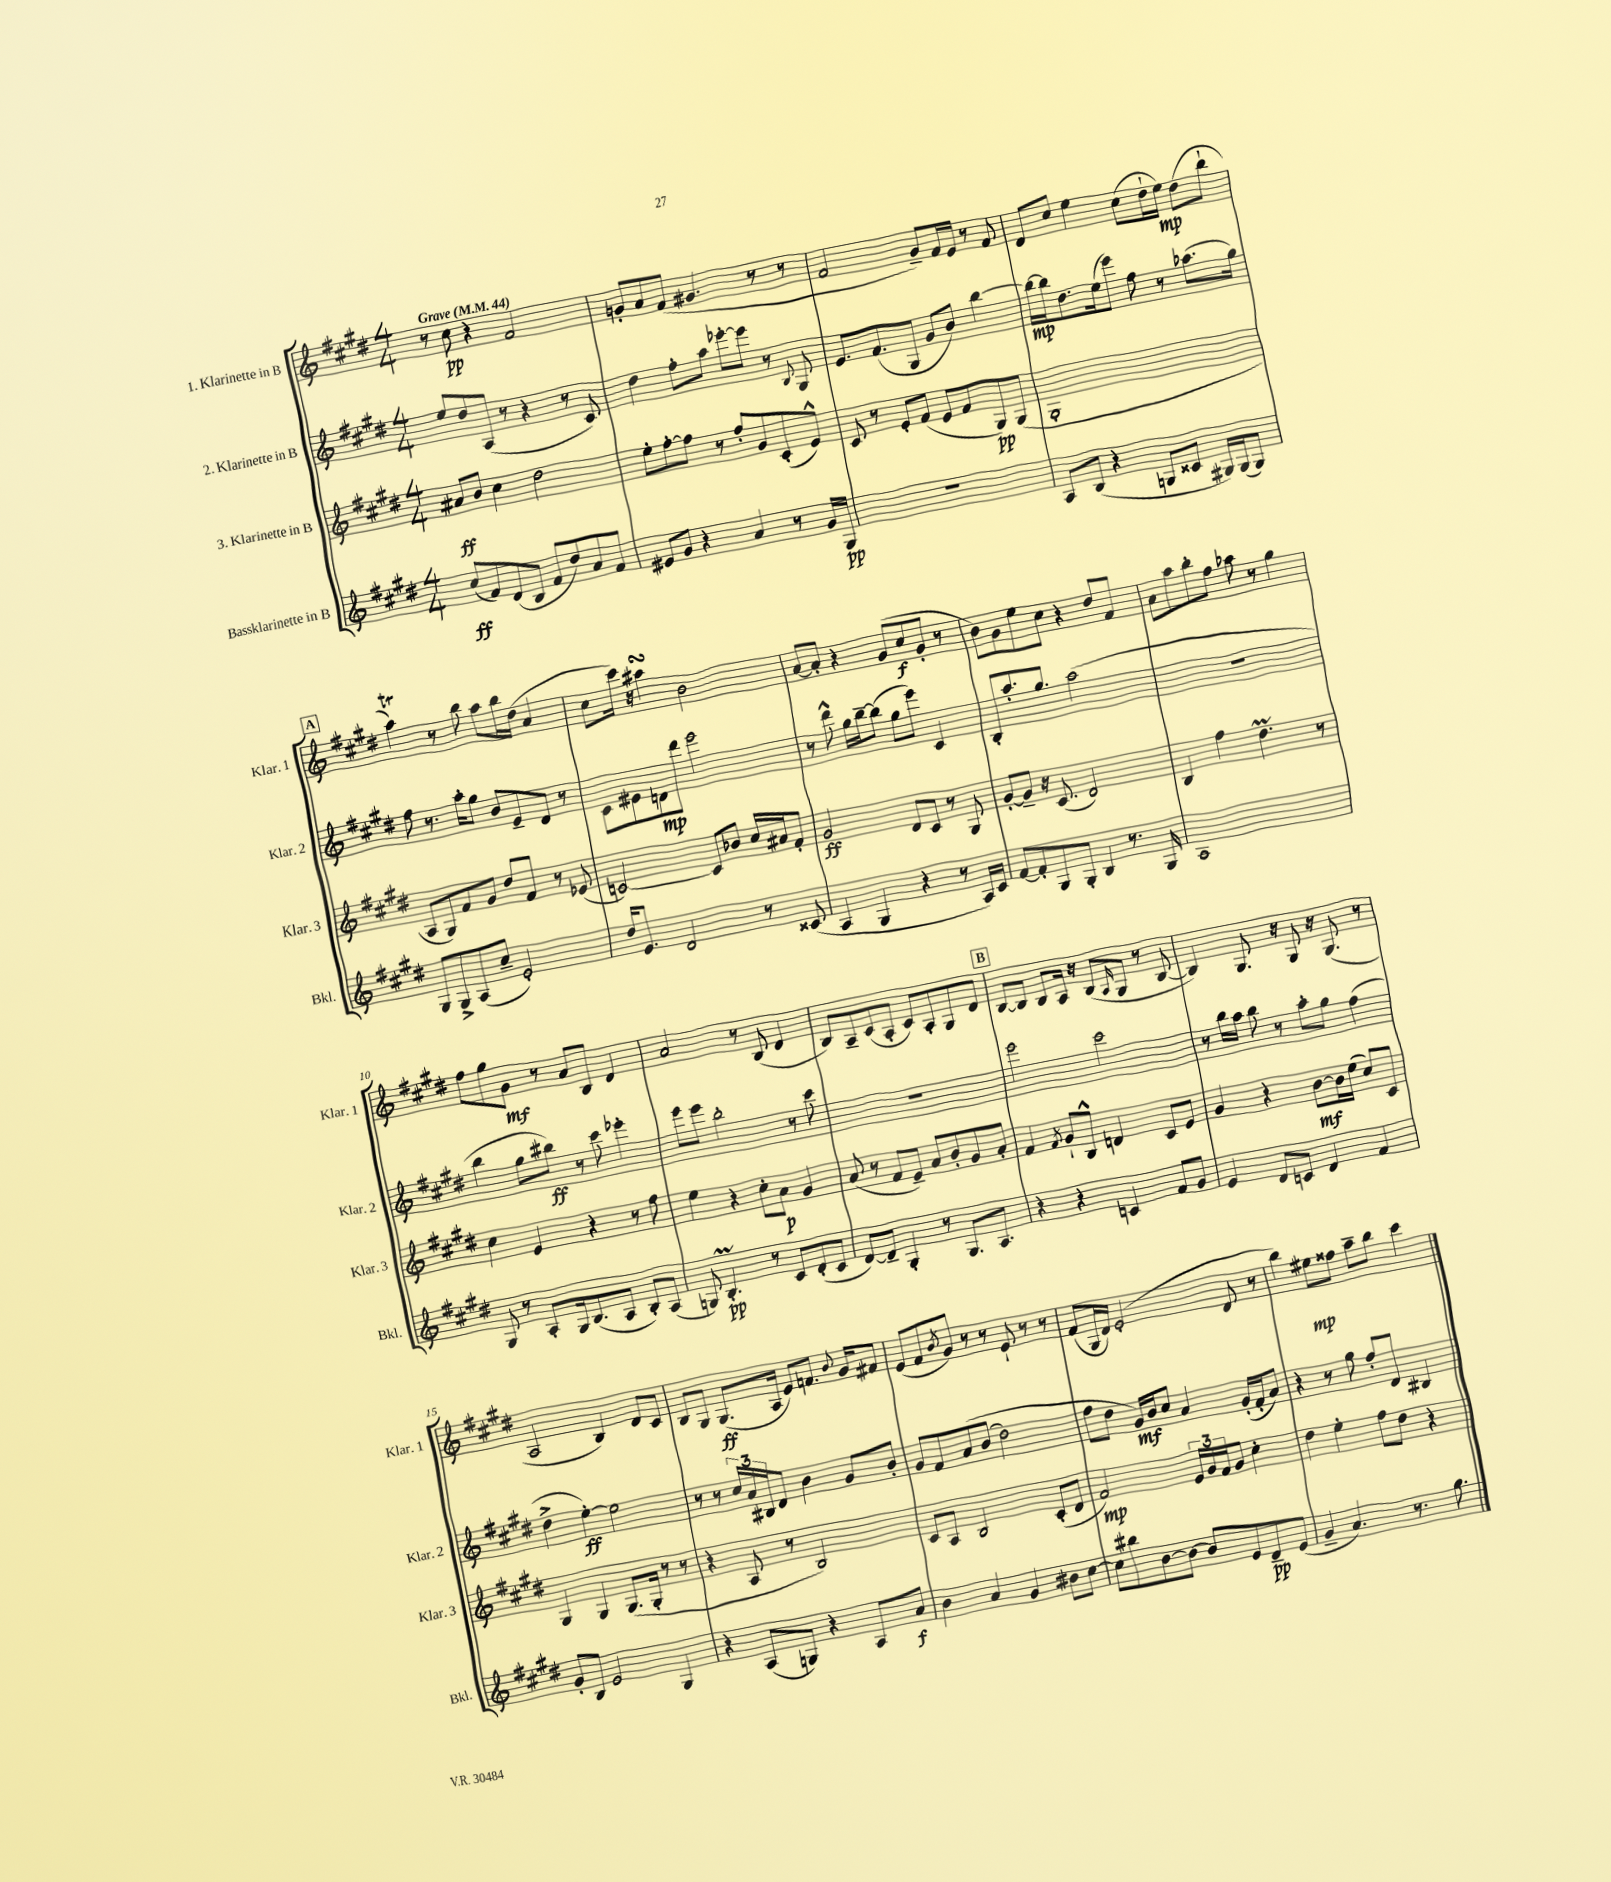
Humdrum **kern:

**kern	**kern	**kern	**kern
*staff4	*staff3	*staff2	*staff1
*clefG2	*clefG2	*clefG2	*clefG2
*k[f#c#g#d#]	*k[f#c#g#d#]	*k[f#c#g#d#]	*k[f#c#g#d#]
*M4/4	*M4/4	*M4/4	*M4/4
*MM44	*MM44	*MM44	*MM44
(8cc#	8a#	8ee	8r
8f#)	8b	8dd#	8cc#
(8d#	4cc#	(8A	4r
8B	.	8r	.
8f#	2dd#	4r	2f#
8dd#)	.	.	.
8a	.	8r	.
8f#	.	8c#)	.
=	=	=	=
8e#	8ee'	4dd#	8g'
8g#	[8ff#'	.	8a
4r	8ff#]	8ff#'	(8f#
.	8r	8aa	4.g#
4a	8ff#'	[8eee-'	.
.	8g#	8eee-]	.
8r	(8c#'	8r	8r
.	.	8qqB	.
16g#	8e^^)	8G#	8r
16G#	.	.	.
=	=	=	=
1r	8c#	8.e	2f#
.	8r	.	.
.	.	(8.f#	.
.	8e'	.	.
.	(8f#	8G#	.
.	8e	8g#	8g#~)
.	8f#	8b)	16f#
.	.	.	16e
.	8G#)	[4bb	8r
.	(8G#	.	8f#
=	=	=	=
8A	1G#'	16bb_	8d#
.	.	16bb]	.
(8B	.	8.dd#	8cc#
4r	.	.	4ee
.	.	(16ee	.
.	.	8eee)	.
8G	.	8ff#	(8cc#
8c##	.	8r	16dd#`
.	.	.	16ee)
16G#)	.	(8.aa-	(8dd#
(16G#	.	.	.
8G#)	.	.	8bb`
.	.	16gg#)	.
=	=	=	=
8G#	8A	8ff#	4aa)
8G#^	8G#)	8.r	.
(8A	8f#	.	8r
.	.	16aa'	.
8cc#~	8g#	8gg#	8bb
2e')	8dd#	8b	8aa
.	8f#	8e~	16bb
.	.	.	(16dd#
.	8r	8d#	4a
.	(8e-	8r	.
=	=	=	=
16dd#	[2c)	8c#	8cc#
8.e	.	.	.
.	.	8e#	16ccc#)
.	.	.	16r
2d#	.	8d	4aa#
.	.	8ddd#	.
.	8c]	2eee	2b
.	8b-	.	.
8r	16cc#	.	.
.	16a#	.	.
(8c##	8f#'	.	.
=	=	=	=
4A	2g#	8r	[8a
.	.	8ddd#^^	8a']
4G#	.	16gg#	4r
.	.	[16bb~	.
.	.	(8bb]	.
4r	8d#	8gg#	(8g#
.	8c#	8eee)	8cc#
8r	8r	4c#	8g#'
16A)	8G#	.	8r
16c#	.	.	.
=	=	=	=
[8f#	[8g#'	8B'	8b)
8f#']	8g#~]	8.aa'	8g#
8G#	16r	.	8ee
.	(8.c#	8.gg#	.
8G#'	.	.	8cc#
4B	2d#)	(2aa	4r
8.r	.	.	8dd#
.	.	.	8f#
16G#	.	.	.
=	=	=	=
1A	4B	1r	8a
.	.	.	8aa
.	4ff#	.	8bb'
.	.	.	8ff#
.	4.dd#	.	8aa-
.	.	.	8r
.	.	.	4gg#
.	8r	.	.
=	=	=	=
8G#	4cc#	4bb	8ff#
8r	.	.	8gg#
8A'	4e	8gg#	8g#
16G#	.	8bb#)	8r
(8.B	.	.	.
.	4r	8r	8a
8A	.	8ccc#	8B
8B')	8r	4eee-'	4d#
(8A	8ff#	.	.
=	=	=	=
8G)	4ee	8eee	2a
4.B'	.	8eee	.
.	4r	2bb'	.
8r	8cc#'	.	8r
8c#	8a	.	(8B
(8d#'	4g#	8r	4d#
8c#	.	8ccc#	.
=	=	=	=
[8d#)	(8a	1r	8B)
8d#~]	8r	.	8A~
4G#'	8f#	.	(8c#
.	8e~)	.	8A'
8r	8a	.	8c#)
8.G#	8b'	.	8A'
.	8g#	.	8G#
8.A	.	.	.
.	8a'	.	8d#
=	=	=	=
4r	4f#	2eee	[8B
.	.	.	8B]
.	8qf#	.	.
4r	8g#`	.	8B
.	8B^^	.	16A
.	.	.	16r
4c	4d	2ccc#	(8B
.	.	.	16qqA
.	.	.	8G#
8f#	8c#	.	8r
8g#	8e	.	[8B
=	=	=	=
4e	4g#	8r	4B])
.	.	16bb	.
.	.	16aa	.
8d#	4r	8bb	8.G#
8c	.	8r	.
.	.	.	16r
4d#	[8b	8aa'	8G#
.	16b]	8gg#	16r
.	(16ee	.	(8.G#
4f#	8cc#)	(4ff#	.
.	8c#	.	8r
=	=	=	=
8g#'	4G#	4dd#^	2A
8B	.	.	.
2e	4G#	[4ee')	.
.	(8.G#	2ee]	4B)
.	16G#'	.	.
4G#	8r	.	8d#
.	8r	.	8c#
=	=	=	=
4r	4r	8r	8B
.	.	8r	8G#
(8A	8A	24cc#	(8.G#
.	.	24a	.
.	.	24B#	.
8G)	8r	8d#	.
.	.	.	16A
4r	2B)	4b	8e)
.	.	.	8.f
8A	.	8g#	.
.	.	.	8qqb
.	.	.	16g#
8a	.	8b'	8f#
=	=	=	=
4b	8c#	8g#	(8e
.	8A	8f#	8f#
.	.	.	8qb
4a	2B	&(8a	8g#)
.	.	(8b	8r
4g#	.	2dd#)	8r
.	.	.	8e`
8b#	(8c#'	.	8r
[8cc#	8d#	.	8r
=	=	=	=
8cc#]	2f#)	8ff#	(8f#
8bb#	.	8dd#	16G#
.	.	.	16d#)
[8b	.	16g#&)	(2e'
.	.	16b	.
8b_	.	8cc#	.
8b]	24e	4a	.
.	24g#	.	.
.	24f#	.	.
8e	8g#	.	.
8d#~	4cc#'	(16g#'	8d#
.	.	16f#'	.
(8e	.	8a)	8r
=	=	=	=
4g#~	4dd#	4r	4bb)
4.a)	4ee'	8r	8ee#
.	.	8gg#	8ff##
.	8ff#	8ff#'	8aa~
8.r	8dd#	8d#	8bb
.	4r	4B#	4ccc#
8.gg#	.	.	.
==	==	==	==
*-	*-	*-	*-
